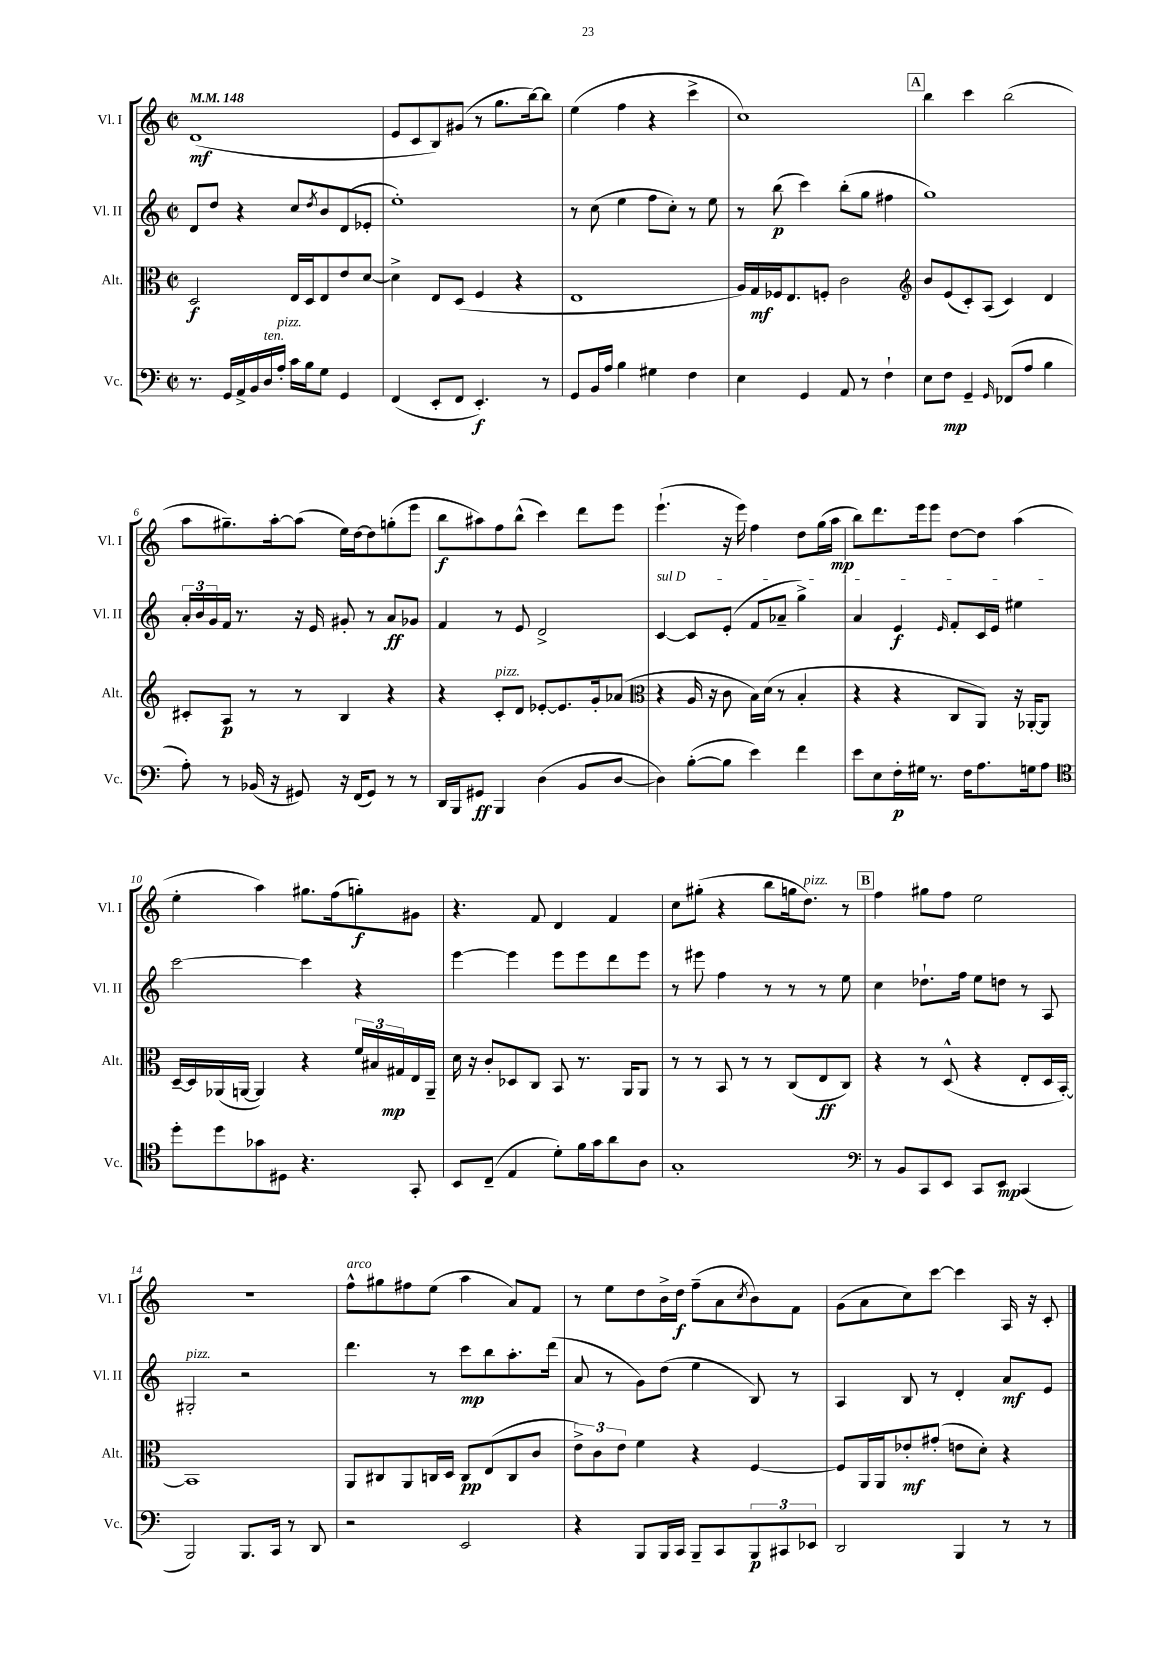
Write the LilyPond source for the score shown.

<<
\new StaffGroup <<
\new Staff = "s0" \with { instrumentName = "Vl. I" shortInstrumentName = "Vl. I" } {
    \clef treble \key c \major \defaultTimeSignature \time 2/2 \tempo 4 = 148
    d'1\mf( |
    e'8 c'8 b8) gis'8( r8 g''8. b''16~) b''8 |
    e''4( f''4 r4 c'''4-> |
    c''1) |
    \mark \markup { \box "A" } b''4 c'''4 b''2( |
    a''8 gis''8.--) a''16~-. a''8( e''16) d''16~ d''8 g''8-.( e'''8 |
    b''8\f ais''8) f''8 b''8-^( c'''4) d'''8 e'''8 |
    e'''4.-!( r16 e'''16) f''4 d''8 g''16( a''16\mp |
    b''8) d'''8. e'''16 e'''8 d''8~ d''8 a''4( |
    e''4-. a''4) gis''8. f''16( g''8-.\f) gis'8 |
    r4. f'8 d'4 f'4 |
    c''8 gis''8-.( r4 b''8 g''16 d''8.^\markup { \italic "pizz." }) r8 |
    \mark \markup { \box "B" } f''4 gis''8 f''8 e''2 |
    R1 |
    f''8-^^\markup { \italic "arco" } gis''8 fis''8 e''8( a''4 a'8) f'8 |
    r8 e''8 d''8 b'16-> d''16\f f''8--( a'8 \acciaccatura { c''8 } b'8) f'8 |
    g'8( a'8 c''8) c'''8~ c'''4 a16 r16 c'8-. \bar "|." |
}
\new Staff = "s1" \with { instrumentName = "Vl. II" shortInstrumentName = "Vl. II" } {
    \clef treble \key c \major \defaultTimeSignature \time 2/2
    d'8 d''8 r4 c''8 \acciaccatura { d''8 } b'8 d'8( ees'8-. |
    e''1-.) |
    r8 c''8( e''4 f''8 c''8-.) r8 e''8 |
    r8 b''8\p( c'''4) b''8-.( g''8 fis''4 |
    \mark \markup { \box "A" } g''1) |
    \tuplet 3/2 { a'16-. b'16 g'16 } f'16 r8. r16 e'16 gis'8-. r8 a'8\ff ges'8 |
    f'4 r8 e'8 d'2-> |
    \once \override TextSpanner.bound-details.left.text = \markup { \italic "sul D" } c'4~\startTextSpan c'8 e'8-.( f'8 aes'8-- g''4->) |
    a'4 e'4\f \grace { e'16 } f'8-. c'16 e'16 eis''4\stopTextSpan |
    c'''2~ c'''4 r4 |
    e'''4~ e'''4 e'''8 e'''8 d'''8 e'''8 |
    r8 eis'''8 f''4 r8 r8 r8 e''8 |
    \mark \markup { \box "B" } c''4 des''8.-! f''16 e''8 d''8 r8 a8 |
    gis2-.^\markup { \italic "pizz." } r2 |
    d'''4. r8 c'''8\mp b''8 a''8.-. d'''16( |
    a'8 r8 g'8) d''8( e''4 b8) r8 |
    a4 b8 r8 d'4-. a'8\mf e'8 \bar "|." |
}
\new Staff = "s2" \with { instrumentName = "Alt." shortInstrumentName = "Alt." } {
    \clef alto \key c \major \defaultTimeSignature \time 2/2
    d2\f e16 d16 e8 e'8 d'8~ |
    d'4-> e8 d8( f4 r4 |
    e1 |
    a16) g16\mf fes16 e8. f8-. c'2 |
    \mark \markup { \box "A" } \clef treble b'8 e'8( c'8-.) a8( c'4) d'4 |
    cis'8-. a8\p r8 r8 b4 r4 |
    r4 c'8-.^\markup { \italic "pizz." } d'8 ees'8~-. ees'8. g'16-. aes'8( |
    \clef alto r4 a16 r16 c'8 b16) d'16( r8 b4-. |
    r4 r4 c8 a,8) r16 aes,16~-. aes,8 |
    d16~-- d16 aes,16( a,16~ a,4) r4 \tuplet 3/2 { f'16 bis16 gis16\mp } e16 a,16-- |
    d'16 r16 c'8-. des8 c8 b,8 r8. a,16 a,8 |
    r8 r8 b,8 r8 r8 c8( e8\ff c8) |
    \mark \markup { \box "B" } r4 r8 d8-^( r4 e8-. d16 b,16~-.) |
    b,1 |
    a,8 cis8 a,8 c16 d16 c8\pp e8( c8 c'8 |
    \tuplet 3/2 { e'8->) c'8 e'8 } f'4 r4 f4~ |
    f8 a,16 a,16 ees'8-.\mf gis'8-.( e'8 d'8-.) r4 \bar "|." |
}
\new Staff = "s3" \with { instrumentName = "Vc." shortInstrumentName = "Vc." } {
    \clef bass \key c \major \defaultTimeSignature \time 2/2
    r8. g,16 a,16-> b,16 d16^\markup { \italic "ten." } a16-.^\markup { \italic "pizz." } c'16 b16 g8 g,4 |
    f,4( e,8-. f,8 e,4.-.\f) r8 |
    g,8 b,16 a16 b4 gis4 f4 |
    e4 g,4 a,8 r8 f4-! |
    \mark \markup { \box "A" } e8 f8\mp g,4-- \grace { g,16 } fes,8( a8 b4 |
    a8-.) r8 bes,16( r16 gis,8) r16 f,16( gis,8) r8 r8 |
    d,16 b,,16 gis,8\ff b,,4 d4( b,8 d8~ |
    d4) b8~-.( b8 e'4) f'4 |
    e'8 e8 f16-.\p gis16 r8. f16 a8. g16 a8 |
    \clef tenor d''8-. d''8 ges'8 dis8 r4. g,8-. |
    b,8 c8--( e4 d'8-.) f'16 g'16 a'8 a8 |
    g1-. |
    \mark \markup { \box "B" } \clef bass r8 b,8 c,8 e,8 c,8 e,8\mp c,4( |
    b,,2) b,,8. c,16 r8 d,8 |
    r2 e,2 |
    r4 b,,8 b,,16 c,16 b,,8-- c,8 \tuplet 3/2 { b,,8\p cis,8 ees,8 } |
    d,2 b,,4 r8 r8 \bar "|." |
}
>>
>>
